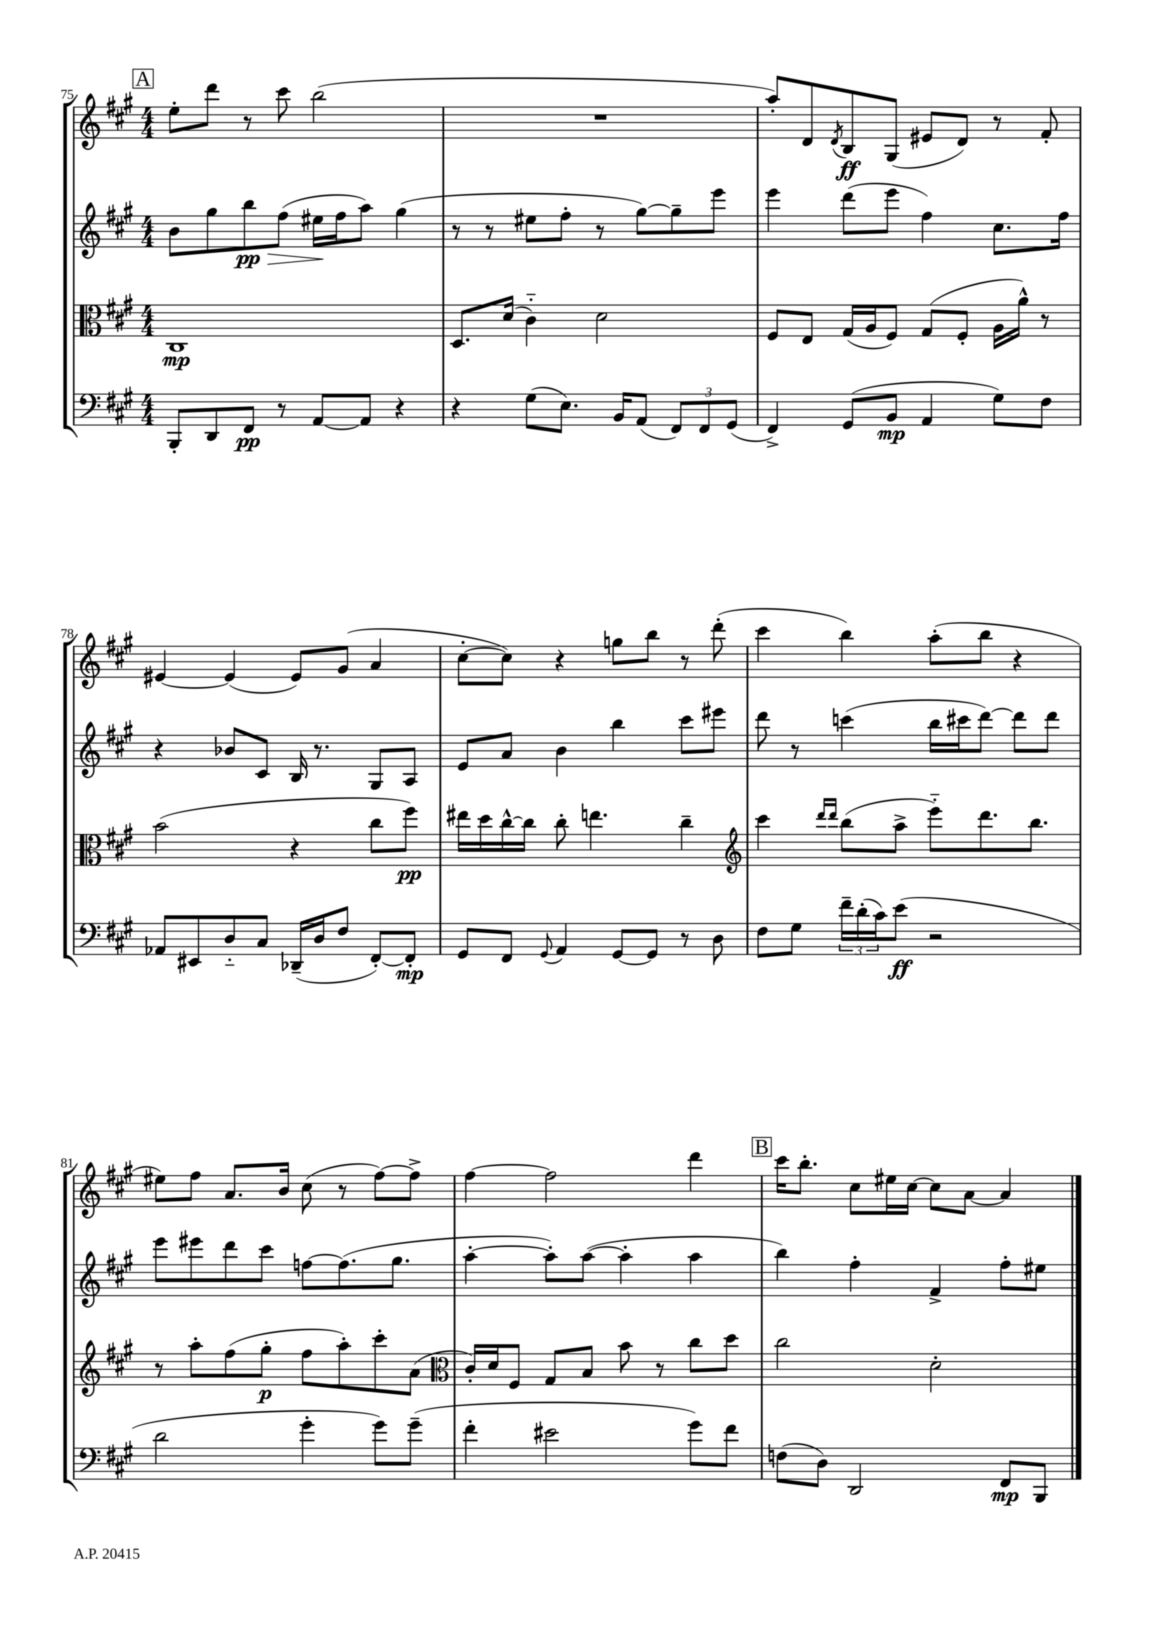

**kern	**kern	**kern	**kern
*staff4	*staff3	*staff2	*staff1
*clefF4	*clefC3	*clefG2	*clefG2
*k[f#c#g#]	*k[f#c#g#]	*k[f#c#g#]	*k[f#c#g#]
*M4/4	*M4/4	*M4/4	*M4/4
8BBB'/L	1C#	8b\L	8ee'\L
8DD/	.	8gg#\	8ddd\J
8FF#/J	.	8bb\	8r
8r	.	(8ff#\J	8ccc#\
[8AA/L	.	16ee#\LL	(2bb\
.	.	16ff#\J	.
8AA/]J	.	8aa\J)	.
4r	.	(4gg#\	.
=	=	=	=
4r	8.D/L	8r	1r
.	.	8r	.
.	(16d/Jk	.	.
(8G#\L	4c#'~\)	8ee#\L	.
8.E\J)	.	8ff#'\J	.
.	2d\	8r	.
16BB/LK	.	.	.
(8AA/J	.	[8gg#\L)	.
12FF#/L)	.	8gg#~\]	.
12FF#/	.	.	.
.	.	8eee\J	.
(12GG#/J	.	.	.
=	=	=	=
4FF#^/)	8F#/L	4eee\	8aa'/L)
.	8E/J	.	8d/
.	.	.	8qd/
(8GG#/L	(16G#/LL	(8ddd\L	8B/
.	16A/J	.	.
8BB/J	8F#/J)	8eee\J	(8G#/J
4AA/	(8G#/L	4ff#\)	8e#/L
.	8F#'/J	.	8d/J)
8G#\L)	16A\LL	8.cc#\L	8r
.	16a^^\JJ)	.	.
8F#\J	8r	.	8f#'/
.	.	16ff#\Jk	.
=	=	=	=
8AA-/L	(2b\	4r	[4e#/
8EE#/	.	.	.
8D'~/	.	8b-/L	(4e#/]
8C#/J	.	8c#/J	.
(16DD-~/LL	4r	16B/	8e#/L)
16D/J	.	8.r	.
8F#/J	.	.	(8g#/J
[8FF#'/L)	8cc#\L	8G#/L	4a/
8FF#'/]J	8ff#\J)	8A/J	.
=	=	=	=
8GG#/L	16ee#\LL	8e/L	[8cc#'\L
.	16dd\	.	.
8FF#/J	[16cc#^^\	8a/J	8cc#\]J)
.	16cc#\]JJ	.	.
8qqGG#/	.	.	.
4AA/	8cc#'\	4b\	4r
.	4.ee\	.	.
[8GG#/L	.	4bb\	8gg\L
8GG#/]J	.	.	8bb\J
8r	4cc#~\	8ccc#\L	8r
8D\	.	8eee#\J	(8ddd'\
=	=	=	=
*	*clefG2	*	*
8F#\L	4ccc#\	8ddd\	4ccc#\
8G#\J	.	8r	.
.	16qqddd/LL	.	.
.	16qqddd/JJ	.	.
24f#~\LL	(8bb\L	(4ccc\	4bb\)
(24d'\	.	.	.
24c#\J)	.	.	.
(8e\J	8aa^\J	.	.
2r	8eee'~\L)	16bb\LL	(8aa'\L
.	.	16ccc#\J	.
.	8.ddd\	[8ddd\J)	8bb\J
.	.	8ddd\]L	4r
.	8.bb\J	.	.
.	.	8ddd\J	.
=	=	=	=
2d\	8r	8eee\L	8ee#\L)
.	8aa'\L	8eee#\	8ff#\J
.	(8ff#\	8ddd\	8.a/L
.	8gg#'\J	8ccc#\J	.
.	.	.	16b/Jk
4g#'\	8ff#\L	[8ff\L	(8cc#\
.	8aa'\)	(8.ff\]	8r
8g#\L)	8ccc#'\	.	[8ff#\L)
.	.	8.gg#\J	.
(8g#~\J	(8a\J	.	8ff#^\]J
=	=	=	=
*	*clefC3	*	*
4f#'\	16c#'/LL)	[4aa'\	[4ff#\
.	16d/J	.	.
.	8F#/J	.	.
2e#\	8G#/L	8aa'\]L)	2ff#\]
.	8B/J	([8aa\J	.
.	8b\	4aa'\]	.
.	8r	.	.
8g#\L)	8cc#\L	4aa\	4ddd\
8f#\J	8dd\J	.	.
=	=	=	=
(8F\L	2cc#\	4bb\)	16ccc#\LK
.	.	.	8.bb'\J
8D\J)	.	.	.
2DD/	.	4ff#'\	8cc#\L
.	.	.	16ee#\L
.	.	.	[16cc#\JJ
.	2d'\	4f#^/	8cc#\]L
.	.	.	[8a\J
8FF#/L	.	8ff#'\L	4a/]
8BBB/J	.	8ee#\J	.
==	==	==	==
*-	*-	*-	*-
